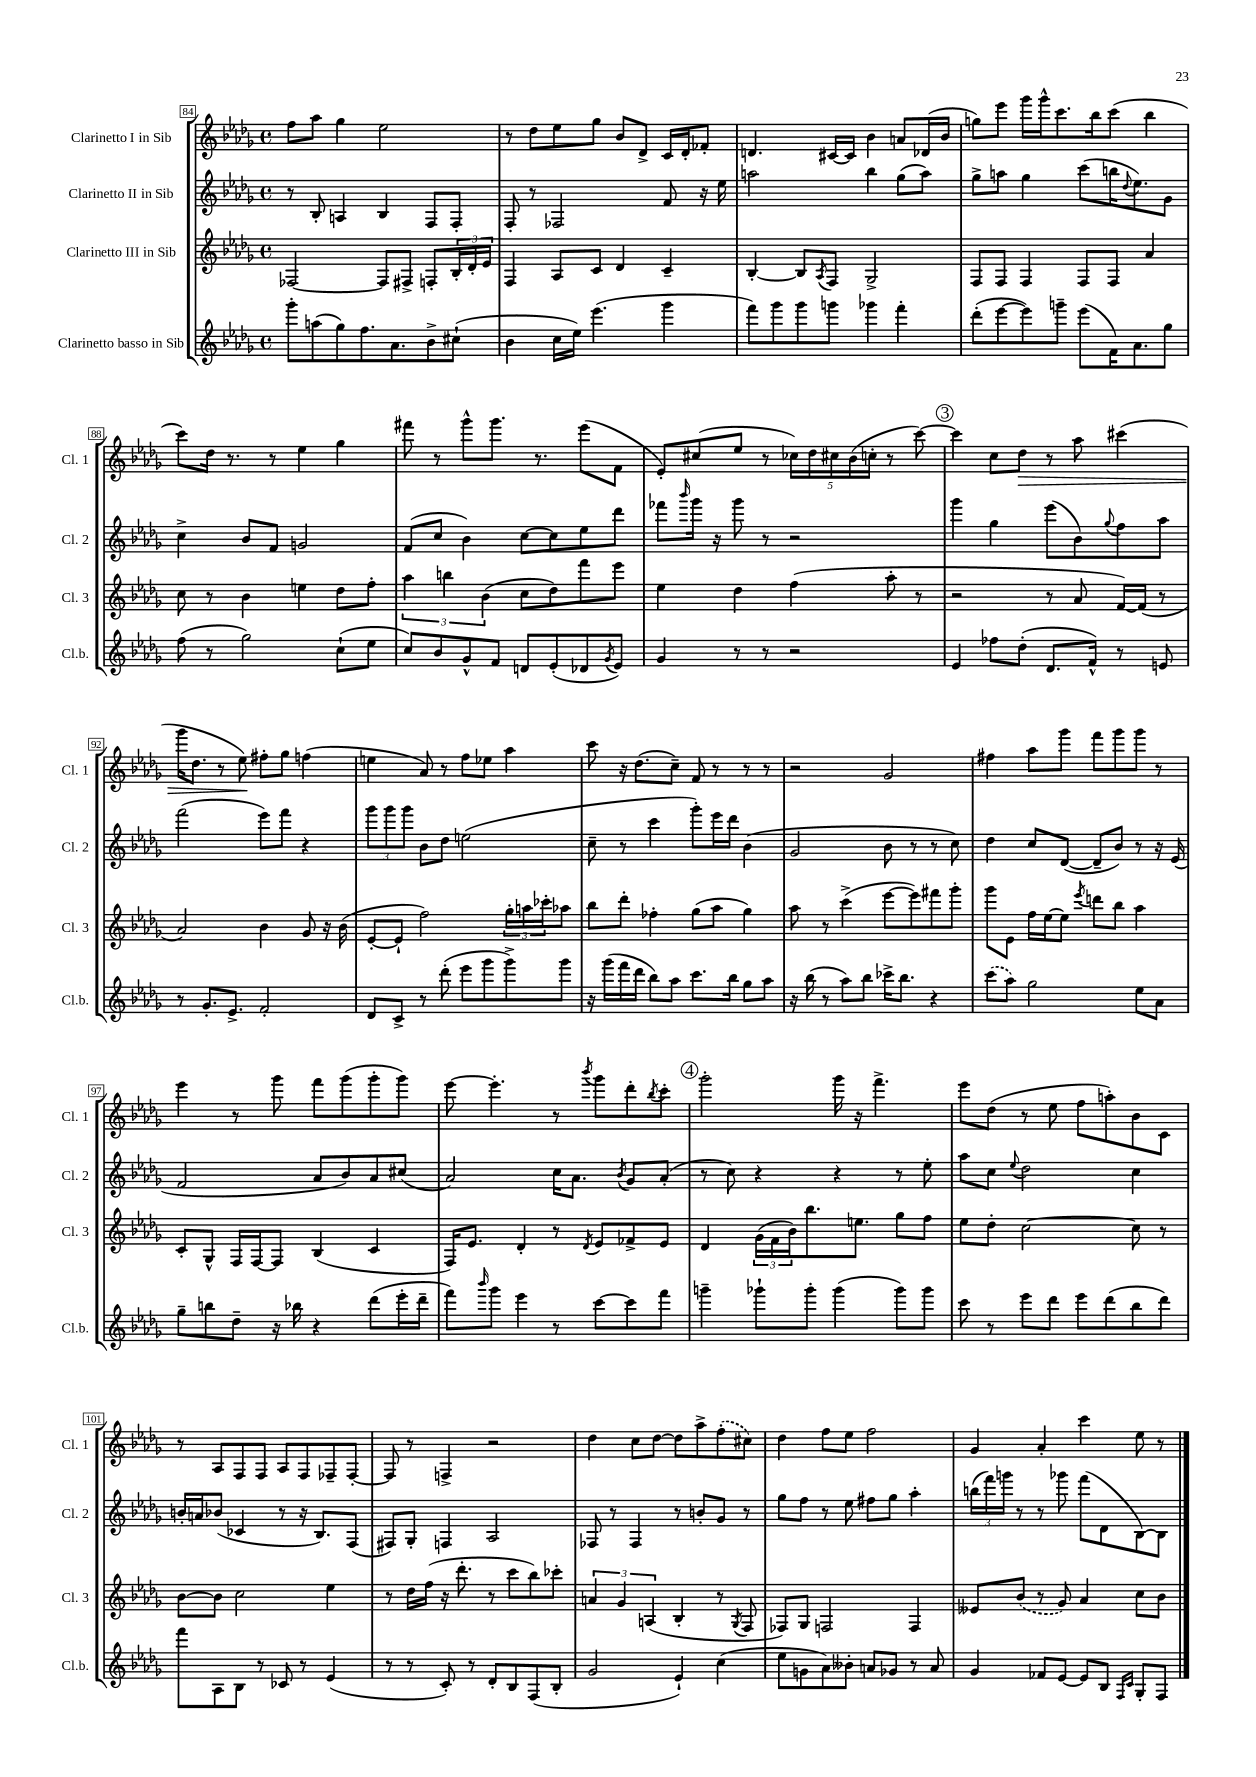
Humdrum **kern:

**kern	**kern	**kern	**kern
*staff4	*staff3	*staff2	*staff1
*clefG2	*clefG2	*clefG2	*clefG2
*k[b-e-a-d-g-]	*k[b-e-a-d-g-]	*k[b-e-a-d-g-]	*k[b-e-a-d-g-]
*M4/4	*M4/4	*M4/4	*M4/4
*met(c)	*met(c)	*met(c)	*met(c)
8ggg-'	[2F-	8r	8ff
(8aa	.	8B-'	8aa-
8gg-)	.	4A	4gg-
8.ff	.	.	.
.	8F-]	4B-	2ee-
8.a-	.	.	.
.	8F#^	.	.
8b-^	8F'	8F	.
(8cc#`	24B-'	8F'	.
.	24d-'	.	.
.	24e-	.	.
=	=	=	=
4b-	4F	8F'	8r
.	.	8r	8dd-
16cc	8A-	2F-	8ee-
16ee-)	.	.	.
(4.eee-	8c	.	8gg-
.	4d-	.	8b-
.	.	.	8d-^
4ggg-	4c~	8f	16c
.	.	.	16d-'
.	.	16r	8f-'
.	.	16ee-	.
=	=	=	=
8fff)	[4B-'	2aa	4.d
8ggg-	.	.	.
8ggg-	8B-]	.	.
.	8qA-	.	.
8ggg	8F	.	[16c#
.	.	.	16c#]
4ggg-	2G-^	4bb-	4b-
4fff'	.	(8gg-	8a
.	.	8aa)	(16d-
.	.	.	16b-
=	=	=	=
(8ddd-'	8F	8gg-^	8gg)
[8eee-	8F	8aa	8eee-
8eee-])	4F	4gg-	16ggg-
.	.	.	16ggg-^^
8ggg~	.	.	8.ccc
(8eee-	8F	(8ccc	.
.	.	.	16bb-
16f)	8F	16bb	(8ccc
.	.	8qqdd-	.
8.a-	.	8.ee-)	.
.	4a-	.	4bb-
8gg-	.	8g-	.
=	=	=	=
(8ff	8cc	4cc^	8ccc)
8r	8r	.	16dd-
.	.	.	8.r
2gg-)	4b-	8b-	.
.	.	8f	8r
.	4ee	2g	4ee-
(8cc`	8dd-	.	4gg-
8ee-	8ff'	.	.
=	=	=	=
8cc)	6aa-	(8f	8fff#
8b-	.	8cc	8r
.	6bb	.	.
8g-^^	.	4b-)	8ggg-^^
.	(6b-	.	.
8f	.	.	8.ggg-
8d	8cc	[8cc	.
.	.	.	8.r
(8e-'	8dd-)	8cc]	.
8d-	8fff	8ee-	(8eee-
8qg-	.	.	.
8e-)	8eee-	8ddd-	8f
=	=	=	=
4g-	4ee-	8fff-	8e-')
.	.	16qqbbb-	.
.	.	16ggg-	(8cc#
.	.	16r	.
8r	4dd-	8ggg-	8ee-
8r	.	8r	8r
2r	(4ff	2r	20cc-)
.	.	.	20dd-
.	.	.	20cc#
.	.	.	(20b-
.	.	.	20cc'
.	8aa-'	.	8r
.	8r	.	[8ccc)
=	=	=	=
4e-	2r	4ggg-	4ccc]
8ff-	.	4gg-	8cc
(8dd-'	.	.	8dd-
8.d-	8r	(8eee-	8r
.	8a-	8b-)	8aa-
16f^^)	.	.	.
.	.	8qqgg-	.
8r	[16f)	8ff	(4ccc#
.	(16f]	.	.
8e	8r	8aa-	.
=	=	=	=
8r	2a-)	(2fff	16ggg-
.	.	.	8.dd-
8.g-'	.	.	.
.	.	.	8r
8.e-^	.	.	.
.	.	.	8ee-)
2f'	4b-	8eee-)	8ff#'
.	.	8fff	8gg-
.	8g-	4r	(4ff
.	16r	.	.
.	(16b-	.	.
=	=	=	=
8d-	[8e-'	12ggg-	4ee
.	.	12ggg-	.
8c^	8e-`]	.	.
.	.	12ggg-	.
8r	2ff)	8b-	8a-)
(8ddd-'	.	8dd-	8r
8eee-	.	(2ee	8ff
8ggg-	.	.	8ee-
8ggg-^)	24gg-'	.	4aa-
.	24aa	.	.
.	24ccc-'	.	.
8ggg-	8aa-	.	.
=	=	=	=
16r	8bb-	8cc~	8ccc
(16ggg-	.	.	.
16fff	8ddd-'	8r	16r
16ddd-	.	.	(8.dd-
8bb-)	4ff-'	4ccc	.
8aa-	.	.	8cc~)
8.ccc	(8gg-	8ggg-')	8f
.	8aa-	16eee-	8r
16bb-	.	16ddd-	.
8gg-	4gg-)	(4b-	8r
8aa-	.	.	8r
=	=	=	=
16r	8aa-	2g-	2r
(16bb-	.	.	.
8r	8r	.	.
8aa-)	(4ccc^	.	.
8bb-	.	.	.
16ccc-^	[8eee-	8b-	2g-
8.bb-	.	.	.
.	8eee-])	8r	.
4r	8fff#	8r	.
.	8ggg-'	8cc)	.
=	=	=	=
(8ccc	8ggg-	4dd-	4ff#
8aa-)	8e-	.	.
2gg-	16ff	8cc	8aa-
.	[16ee-	.	.
.	8ee-]	([8d-	8ggg-
.	8qeee-	.	.
.	8ddd	8d-~]	8fff
.	8bb-	8b-)	8ggg-
8ee-	4aa-	8r	8ggg-
8a-	.	16r	8r
.	.	(16e-	.
=	=	=	=
8gg-~	8c'	2f	4eee-
8bb	8G-^^	.	.
8dd-~	16F	.	8r
.	[16F	.	.
16r	8F]	.	8ggg-
16bb-	.	.	.
4r	(4B-	8a-	8fff
.	.	8b-)	(8ggg-
(8ddd-	4c	8a-	8ggg-'
16eee-'	.	(8cc#	8ggg-)
16ddd-~	.	.	.
=	=	=	=
8fff)	16F)	2a-)	[8eee-
.	8.e-	.	.
16qqbbb-	.	.	.
8ggg-	.	.	4.eee-']
4eee-	4d-'	.	.
8r	8r	16cc	8r
.	.	8.a-	.
.	8qd-	.	8qbbb-
[8ccc	8e-	.	8ggg-
.	.	8qb-	.
8ccc]	8f-^	8g-	8ddd-'
.	.	.	8qbb-
8fff	8e-	(8a-'	8ccc'
=	=	=	=
4ggg~	4d-	8r	2ggg-'
.	.	8cc)	.
8ggg-`	(24g-	4r	.
.	24f	.	.
.	24b-)	.	.
8ggg-'	8.bb-	.	.
(4ggg-	.	4r	16ggg-
.	8.ee	.	16r
.	.	.	4.fff^
8ggg-)	8gg-	8r	.
8ggg-	8ff	8ee-'	.
=	=	=	=
8ccc	8ee-	8aa-	8eee-
8r	8dd-'	8cc	(8dd-
.	.	8qqee-	.
8eee-	[2cc	2dd-	8r
8ddd-	.	.	8ee-
8eee-	.	.	8ff
(8ddd-	.	.	8aa')
8bb-	8cc]	4cc	8b-
8ddd-)	8r	.	8c
=	=	=	=
8fff	[8b-	16b'	8r
.	.	16a	.
8A-	8b-]	(8b-	8A-
8B-	2cc	4c-	8F
8r	.	.	8F
8c-	.	8r	8A-
8r	.	16r	8F
.	.	8.B-)	.
(4e-	4ee-	.	8F-~
.	.	(8F	[8F-'
=	=	=	=
8r	8r	8F#)	8F-]
8r	16dd-	8G-'	8r
.	(16ff	.	.
8c')	16r	4F	4F^
.	8.ddd-'	.	.
8r	.	.	.
8d-'	8r	2A-	2r
8B-	8ccc	.	.
(8F	8bb-)	.	.
8B-'	8ccc-'	.	.
=	=	=	=
2g-	6a	8F-	4dd-
.	.	8r	.
.	6g-	.	.
.	.	4F-	8cc
.	(6A	.	.
.	.	.	[8dd-
4e-`)	4B-'	8r	8dd-]
.	.	8b'	8aa-^
(4cc	8r	8g-	(8ff'
.	8qG-	.	.
.	8F	8r	8cc#)
=	=	=	=
8ee-	8F-)	8gg-	4dd-
8g	8G-	8ff	.
8a-)	2F	8r	8ff
8b--'	.	8ee-	8ee-
8a	.	8ff#	2ff
8g-	.	8gg-	.
8r	4F	4aa-'	.
8a	.	.	.
=	=	=	=
4g-	8e--	(24bb	4g-
.	.	24fff)	.
.	.	24ggg	.
.	(8b-	8r	.
8f-	8r	8r	4a-'
[8e-	8g-)	8ggg-	.
8e-]	4a-	(8fff	4ccc
8B-	.	8d-	.
16qqF	.	.	.
16qqc	.	.	.
8G-'	8cc	[8B-)	8ee-
8F	8b-	8B-]	8r
==	==	==	==
*-	*-	*-	*-
